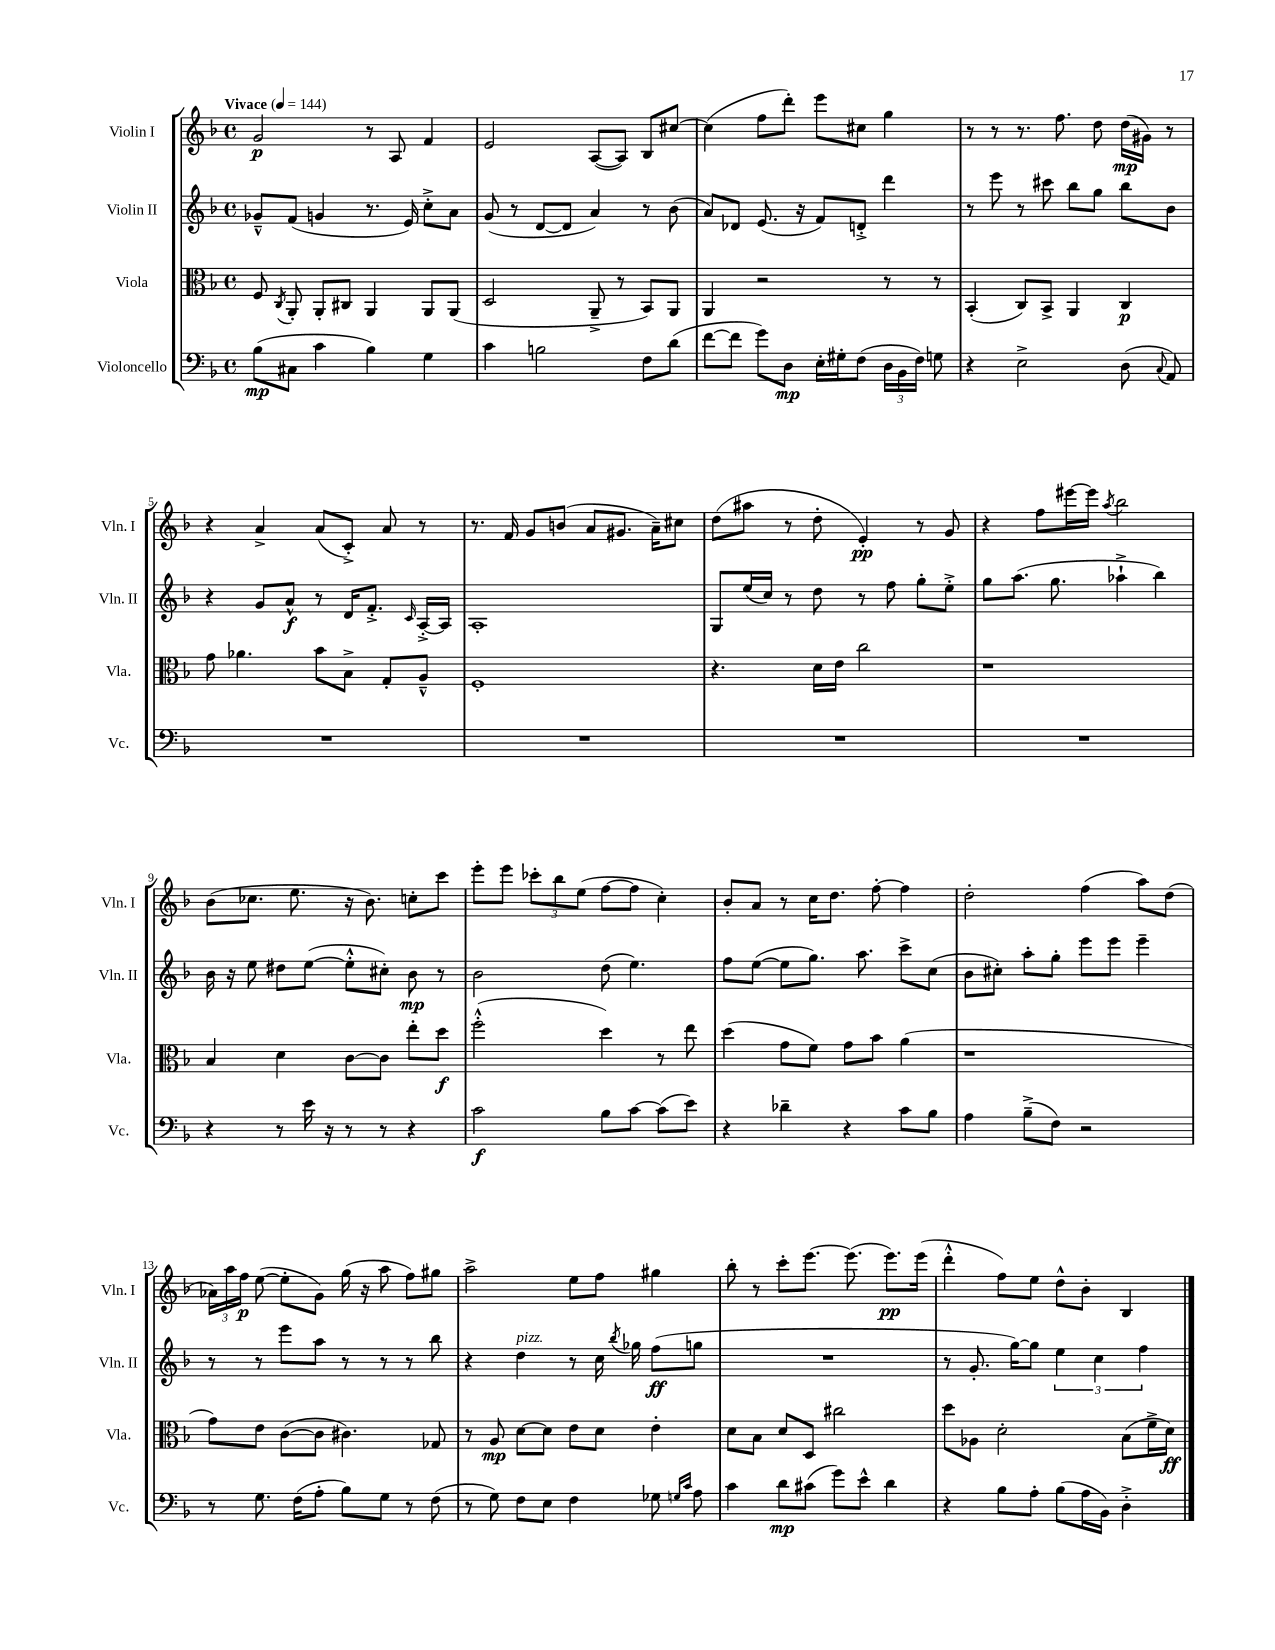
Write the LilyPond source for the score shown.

<<
\new StaffGroup <<
\new Staff = "s0" \with { instrumentName = "Violin I" shortInstrumentName = "Vln. I" } {
    \clef treble \key f \major \defaultTimeSignature \time 4/4 \tempo "Vivace" 4 = 144
    \autoBeamOff g'2\p r8 a8 f'4 |
    e'2 a8[~( a8]) bes8[ cis''8]~ |
    cis''4( f''8[ d'''8]-.) e'''8[ cis''8] g''4 |
    r8 r8 r8. f''8. d''8 d''16[\mp( gis'16]) r8 |
    r4 a'4-> a'8[( c'8]-.->) a'8 r8 |
    r8. f'16 g'8[ b'8]( a'8[ gis'8.] a'16[--) cis''8] |
    d''8[( ais''8] r8 d''8-. e'4-.\pp) r8 g'8 |
    r4 f''8[ eis'''16~ eis'''16] \acciaccatura { a''8 } bes''2 |
    bes'8[( ces''8.] e''8. r16 bes'8.) c''8[-. c'''8] |
    e'''8[-. e'''8] \tuplet 3/2 { ces'''8[-. bes''8 e''8]( } f''8[~ f''8] c''4-.) |
    bes'8[-. a'8] r8 c''16[ d''8.] f''8~-. f''4 |
    d''2-. f''4( a''8[) d''8]( |
    \tuplet 3/2 { aes'16[) a''16 f''16]\p } e''8~( e''8[-. g'8]) g''16( r16 a''8 f''8[) gis''8] |
    a''2-> e''8[ f''8] gis''4 |
    bes''8-. r8 c'''8[-. e'''8.]~ e'''8.( e'''8.[\pp) e'''16]( |
    d'''4-.-^ f''8[) e''8] d''8[-^ bes'8]-. bes4 \bar "|." |
}
\new Staff = "s1" \with { instrumentName = "Violin II" shortInstrumentName = "Vln. II" } {
    \clef treble \key f \major \defaultTimeSignature \time 4/4
    \autoBeamOff ges'8[---^ f'8]( g'4 r8. e'16) c''8[-.-> a'8] |
    g'8( r8 d'8[~ d'8] a'4) r8 bes'8( |
    a'8[) des'8] e'8.( r16 f'8[) d'8]-.-> d'''4 |
    r8 e'''8 r8 cis'''8 bes''8[ g''8] bes''8[ bes'8] |
    r4 g'8[ a'8]-^\f r8 d'16[ f'8.]-.-> \grace { c'16 } a16[~-.-> a16] |
    a1-. |
    g8[ e''16( c''16]) r8 d''8 r8 f''8 g''8[-. e''8]-.-> |
    g''8[ a''8.]( g''8. aes''4-!-> bes''4) |
    bes'16 r16 e''8 dis''8[ e''8]~( e''8[-.-^ cis''8]-.) bes'8\mp r8 |
    bes'2 d''8( e''4.) |
    f''8[ e''8]~( e''8[ g''8.]) a''8. c'''8[-> c''8]( |
    bes'8[ cis''8]-.) a''8[-. g''8]-. e'''8[ e'''8] e'''4-- |
    r8 r8 e'''8[ a''8] r8 r8 r8 bes''8 |
    r4 d''4^\markup { \italic "pizz." } r8 c''16 \acciaccatura { bes''8 } ges''16 f''8[\ff( g''8] |
    R1 |
    r8 g'8.-. g''16[~) g''8] \tuplet 3/2 { e''4 c''4 f''4 } \bar "|." |
}
\new Staff = "s2" \with { instrumentName = "Viola" shortInstrumentName = "Vla." } {
    \clef alto \key f \major \defaultTimeSignature \time 4/4
    \autoBeamOff f8 \acciaccatura { c8 } a,8-. a,8[-. cis8] a,4 a,8[ a,8]( |
    d2 a,8---> r8 bes,8[) a,8] |
    a,4 r2 r8 r8 |
    bes,4-.( c8[) bes,8]-> a,4 c4\p |
    g'8 aes'4. bes'8[ bes8]-> g8[-. a8]---^ |
    f1-. |
    r4. d'16[ e'16] c''2 |
    r1 |
    bes4 d'4 c'8[~ c'8] e''8[-. d''8]\f |
    f''2-.-^( d''4) r8 e''8 |
    d''4( g'8[ f'8]) g'8[ bes'8] a'4( |
    r1 |
    g'8[) e'8] c'8[~( c'8] cis'4.) ges8 |
    r8 a8\mp d'8[~ d'8] e'8[ d'8] e'4-. |
    d'8[ bes8] d'8[ d8] cis''2 |
    d''8[ aes8] d'2-. bes8[( f'16-> d'16]\ff) \bar "|." |
}
\new Staff = "s3" \with { instrumentName = "Violoncello" shortInstrumentName = "Vc." } {
    \clef bass \key f \major \defaultTimeSignature \time 4/4
    \autoBeamOff bes8[\mp( cis8] c'4 bes4) g4 |
    c'4 b2 f8[ d'8]( |
    f'8[~ f'8] g'8[) d8]\mp e16[-. gis16-. f8]( \tuplet 3/2 { d16[ bes,16 f16]) } g8 |
    r4 e2-> d8( \appoggiatura { c8 } a,8) |
    R1 |
    R1 |
    R1 |
    R1 |
    r4 r8 e'16 r16 r8 r8 r4 |
    c'2\f bes8[ c'8]~ c'8[( e'8]) |
    r4 des'4-- r4 c'8[ bes8] |
    a4 bes8[--->( f8]) r2 |
    r8 g8. f16[( a8]-. bes8[) g8] r8 f8( |
    r8 g8) f8[ e8] f4 ges8 \grace { g16[ c'16] } a8 |
    c'4 d'8[\mp cis'8]( g'8[) e'8]-^ d'4 |
    r4 bes8[ a8]-. bes8[( a16 bes,16]) d4-.-> \bar "|." |
}
>>
>>
